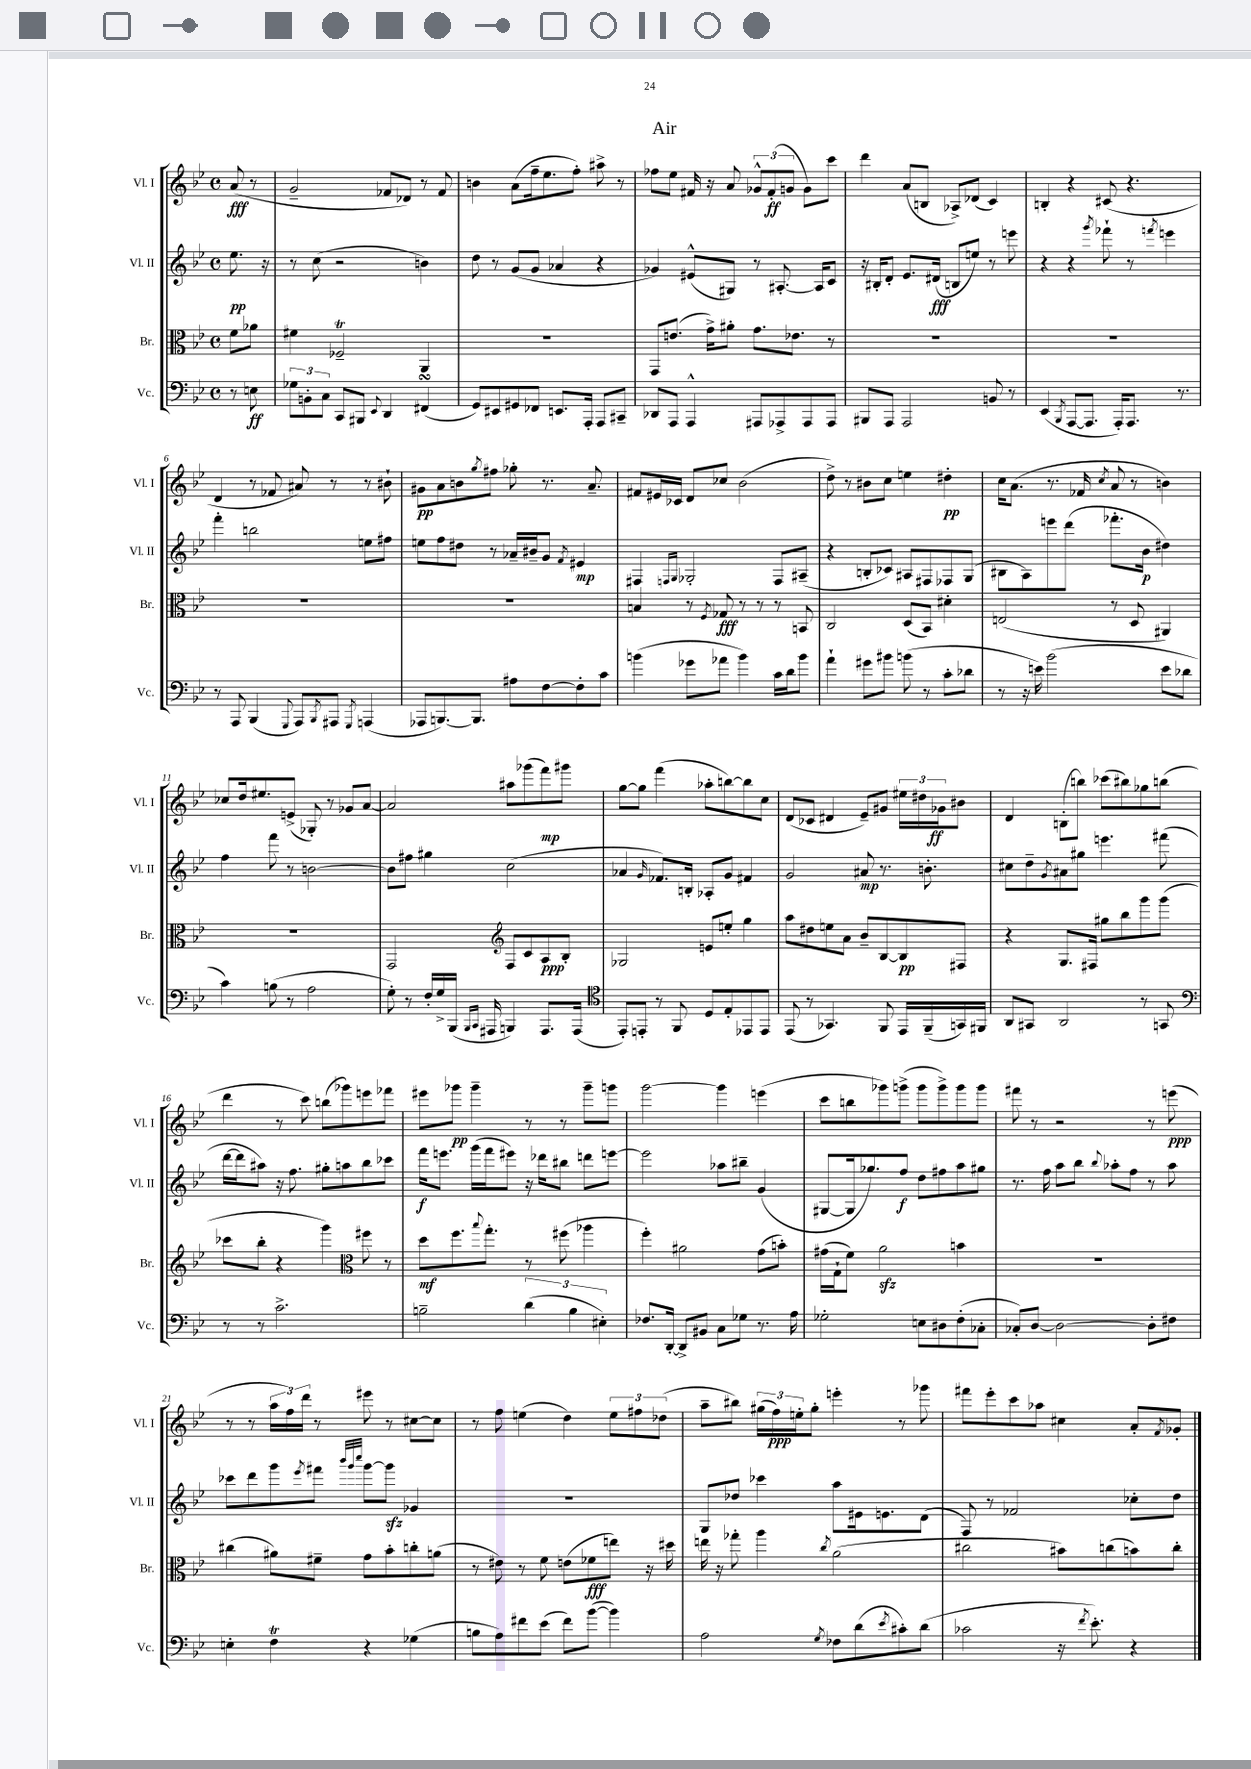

**kern	**kern	**kern	**kern
*staff4	*staff3	*staff2	*staff1
*clefF4	*clefC3	*clefG2	*clefG2
*k[b-e-]	*k[b-e-]	*k[b-e-]	*k[b-e-]
*M4/4	*M4/4	*M4/4	*M4/4
*met(c)	*met(c)	*met(c)	*met(c)
8r	8f	8.ee-	(8a
8E	8a-	.	8r
.	.	16r	.
=	=	=	=
12G-	4f#	8r	2g~
12BB'	.	.	.
.	.	(8cc	.
12C	.	.	.
8CC	2F-~	2r	.
8BBB#	.	.	.
8qqEE-	.	.	.
4DD	.	.	8f-
.	.	.	8d-)
(4FF#	4AA	4b)	8r
.	.	.	8f-
=	=	=	=
8GG)	1r	8dd	4b
8EE#	.	8r	.
8GG#	.	(8g	(8a
8FF-	.	8g	16ff~
.	.	.	8.ee-
8.EE	.	4a-	.
.	.	.	8ff')
16AAA'	.	.	.
8AAA	.	4r	8aa#^
8CC#~	.	.	8r
=	=	=	=
8DD-	8GG	4g-)	8ff-
8AAA	(8.e	.	8ee-
4AAA^^	.	(8e#^^	16f#
.	16g^)	.	16r
.	8a#'	8G#)	8a
8AAA#	8.g	8r	12g-^^
.	.	.	(12f#'
8AAA-^	.	[8.A#'	.
.	.	.	12g
.	8.e-	.	.
8AAA-	.	.	8g)
.	.	16A#]	.
8AAA-	8r	8c	8ccc
=	=	=	=
8BBB#	1r	16r	4ddd
.	.	16B#'	.
8AAA	.	8d'	.
2AAA	.	8.e-	(8a
.	.	.	8B
.	.	(16d#	.
.	.	8B	8A-^)
.	.	8ee)	(8d-
8BB	.	8r	4c)
8r	.	8eee	.
=	=	=	=
(4EE-	1r	4r	4B'
8qBBB-	.	.	.
[8AAA	.	4r	4r
8.AAA]	.	.	.
.	.	8qggg	.
.	.	8fff-`	(8c#
16AAA')	.	.	.
8.AAA	.	8r	4.r
.	.	8qfff	.
.	.	4eee	.
8.r	.	.	.
=	=	=	=
8r	1r	4fff'	4d
8AAA	.	.	.
(4BBB-	.	2bb	8r
.	.	.	8f-
8qqGGG	.	.	.
8AAA)	.	.	8a#)
8qBBB-	.	.	.
8AAA#	.	.	8r
8qGGG	.	.	.
(4AAA	.	8ee	8r
.	.	8ff#	8b#`
=	=	=	=
8AAA-	1r	8ee	8g#
[8.BBB)	.	8ff	8a
.	.	8dd#	8b
8.BBB]	.	.	.
.	.	.	8qgg
.	.	8r	8ff#
8A#	.	16a-~	8gg-'
.	.	16b#~	.
[8F	.	8g	8.r
.	.	8qf	.
8F']	.	4e#	.
.	.	.	8.a~
8c	.	.	.
=	=	=	=
(4b	4B	4F#	8f#
.	.	.	16e#
.	.	.	16c-
.	.	16qqF	.
.	.	16qqG	.
8g-	8r	2G-'	8d
.	8qF	.	.
8a-	8G-	.	8cc-
4b)	8r	.	(2b-
.	8r	.	.
16c	8r	8F	.
16d	.	.	.
8b	8BB	(8A#~	.
=	=	=	=
4a`	2C	4r	8dd^)
.	.	.	8r
8g#	.	8B'	8b#
8b#	.	8c-)	8cc
(8b	(8D	8A#	4ee
8r	8BB-)	8F#	.
8c'	4d#'	8F-	4dd#'
8d-	.	(8G	.
=	=	=	=
8r	(2E	8B#	16cc
.	.	.	(8.a
16r	.	8A)	.
16e)	.	.	.
(2b-	.	8eee	8.r
.	.	(8ddd	.
.	.	.	16f-
.	.	.	8qcc
.	8r	8.fff-'	8a
.	8D	.	8r
.	.	16b-	.
8e	4AA#)	4dd#)	4b)
8d-	.	.	.
=	=	=	=
4c)	1r	4ff	8cc-
.	.	.	16dd
.	.	.	8.ee#
(8B	.	8fff	.
8r	.	8r	(8e^
2A	.	[2b	8G-')
.	.	.	8r
.	.	.	8g-
.	.	.	[8a
=	=	=	=
8G')	2GG	8b]	2a]
8r	.	8ff#	.
16F'	.	4gg#	.
16G^	.	.	.
(16BBB-	.	.	.
16qqBBB-	.	.	.
16qqCC	.	.	.
16AAA#	.	.	.
*	*clefG2	*	*
4BBB)	8F	(2cc	8aa#
.	8c	.	(8ggg-
8.AAA#	8A	.	8fff)
.	8B-'	.	8ggg#
(16AAA#	.	.	.
=	=	=	=
*clefC4	*	*	*
8EE-')	2G-	4a-	[8gg
8EE'	.	.	8gg]
.	.	16qqg	.
8r	.	8.f-)	(4fff
8FF	.	.	.
.	.	16B'	.
8D	8e	8A-'	8aa-'
8E-'	8ee'	8g	[8bb)
8EE-	4gg	4f#	8bb]
8EE-	.	.	8cc
=	=	=	=
(8EE-	8aa	2g	(8d
8r	8dd#	.	8c-
4.GG-)	8ee	.	4d#
.	8a	.	.
.	8b-~	8a#	8e-~)
8FF	[8B-	8.r	8g#
16EE-	8B-]	.	24ee#
.	.	.	24dd#
(16FF~	.	8.b'	.
.	.	.	24g-
16GG)	8F#	.	8b#
16FF#	.	.	.
=	=	=	=
8AA	4r	8cc#	4d
8GG#	.	8dd~	.
.	.	8qg	.
2AA	8.G	8a#	(8B'
.	.	8gg#	8bb)
.	16F#	.	.
.	8gg#	4.eee	(8ccc-
.	8bb-	.	8bb#)
8r	8ggg	.	8gg-
8GG	(8ggg	(8fff#	(8bb
=	=	=	=
*clefF4	*	*	*
8r	8ccc-	[16ddd	4ddd
.	.	16ddd]	.
8r	8bb-'	8aa#)	.
2.c^	4r	16r	8r
.	.	8.ff	.
.	.	.	8ccc)
.	4ggg)	8gg#'	(8bb
.	.	8aa	8ggg-)
*	*clefC3	*	*
.	8ff#	8bb-	8eee
.	8r	8ccc-	8fff-
=	=	=	=
2B~	8dd	16fff	8eee#
.	.	8.eee	.
.	8.ff	.	8ggg-
.	.	(16ggg	4ggg-~
.	8qqbb-	.	.
.	8.gg'	16fff	.
.	.	8eee#)	.
(6d	8r	16r	8r
.	.	16ddd-	.
.	(8ff#	8bb#	8r
6B	.	.	.
.	4aa-	8ddd	8ggg-~
6E#')	.	.	.
.	.	[8eee	8ggg
=	=	=	=
8.F-	4ff')	2eee]	[2ggg
[16DD'	.	.	.
8DD^]	2a#	.	.
8BB#	.	.	.
8C	.	8aa-	4ggg]
8G-	.	8bb#~	.
8.r	(8g	(4g	(4eee
.	8b')	.	.
16A	.	.	.
=	=	=	=
2G-'	(16g#	[8G#	8ccc
.	16G`	.	.
.	8f)	16G#]	8bb
.	.	8.gg-)	.
.	2a	.	8ggg-)
.	.	8ff	(8ggg^
8E	.	8dd	8ggg
8D#	.	8ff#	8ggg^)
(8F'	4b	8aa	8ggg
8C-'	.	8gg#	8ggg
=	=	=	=
8C-')	1r	8.r	8fff#
[8D	.	.	8r
.	.	16ff	.
2D_	.	8aa	2r
.	.	8bb-	.
.	.	8qqbb-	.
.	.	8aa-'	.
.	.	8ff	.
8D']	.	8r	8r
8F#	.	8aa-	(8eee
=	=	=	=
4E'	(4cc#	8ccc-	8r
.	.	8ddd	8r
4F	8a#)	8ggg	24aa
.	.	.	24ff)
.	.	.	24ddd
.	.	8qeee-	.
.	8f#~	8fff#	8r
.	.	32qqbbb-	.
.	.	32qqggg	.
.	.	32qqcccc	.
4r	8g	[8ggg	8eee#
.	8b-'	8ggg]	8r
(4G-	8cc'	4g-	[8cc#
.	(8a	.	8cc#]
=	=	=	=
8B	8r	1r	8r
8A)	8e#)	.	8ff
8f#	8r	.	(4ee
(8e-	8f	.	.
8f#)	(8e	.	4dd)
([8b-	8f-	.	.
4b-])	8ee)	.	12ee
.	.	.	12ff#
.	16r	.	.
.	.	.	(12dd-
.	16dd#	.	.
=	=	=	=
2A	16ee	8G	8aa~
.	16r	.	.
.	8gg-'	8dd-	8bb#)
.	4aa	4ccc-	(24gg#
.	.	.	24ff)
.	.	.	24ee'
.	.	.	8gg#'
8qG	8qcc	.	.
8F-	(2a	8aa	4eee'
(8d	.	16e#	.
.	.	8.e	.
8qe-	.	.	.
8c#')	.	.	8r
(8d	.	(8d	8ggg-
=	=	=	=
2c-	2cc#	8F)	8fff#
.	.	8r	8eee-'
.	.	2f-	8ccc
.	.	.	8aa-
16r	8b#)	.	4cc#
8qf	.	.	.
8.e-')	.	.	.
.	(8cc	.	.
4r	8b)	8cc-'	8a'
.	.	.	8qf
.	8cc'	8dd	8g-'
==	==	==	==
*-	*-	*-	*-
